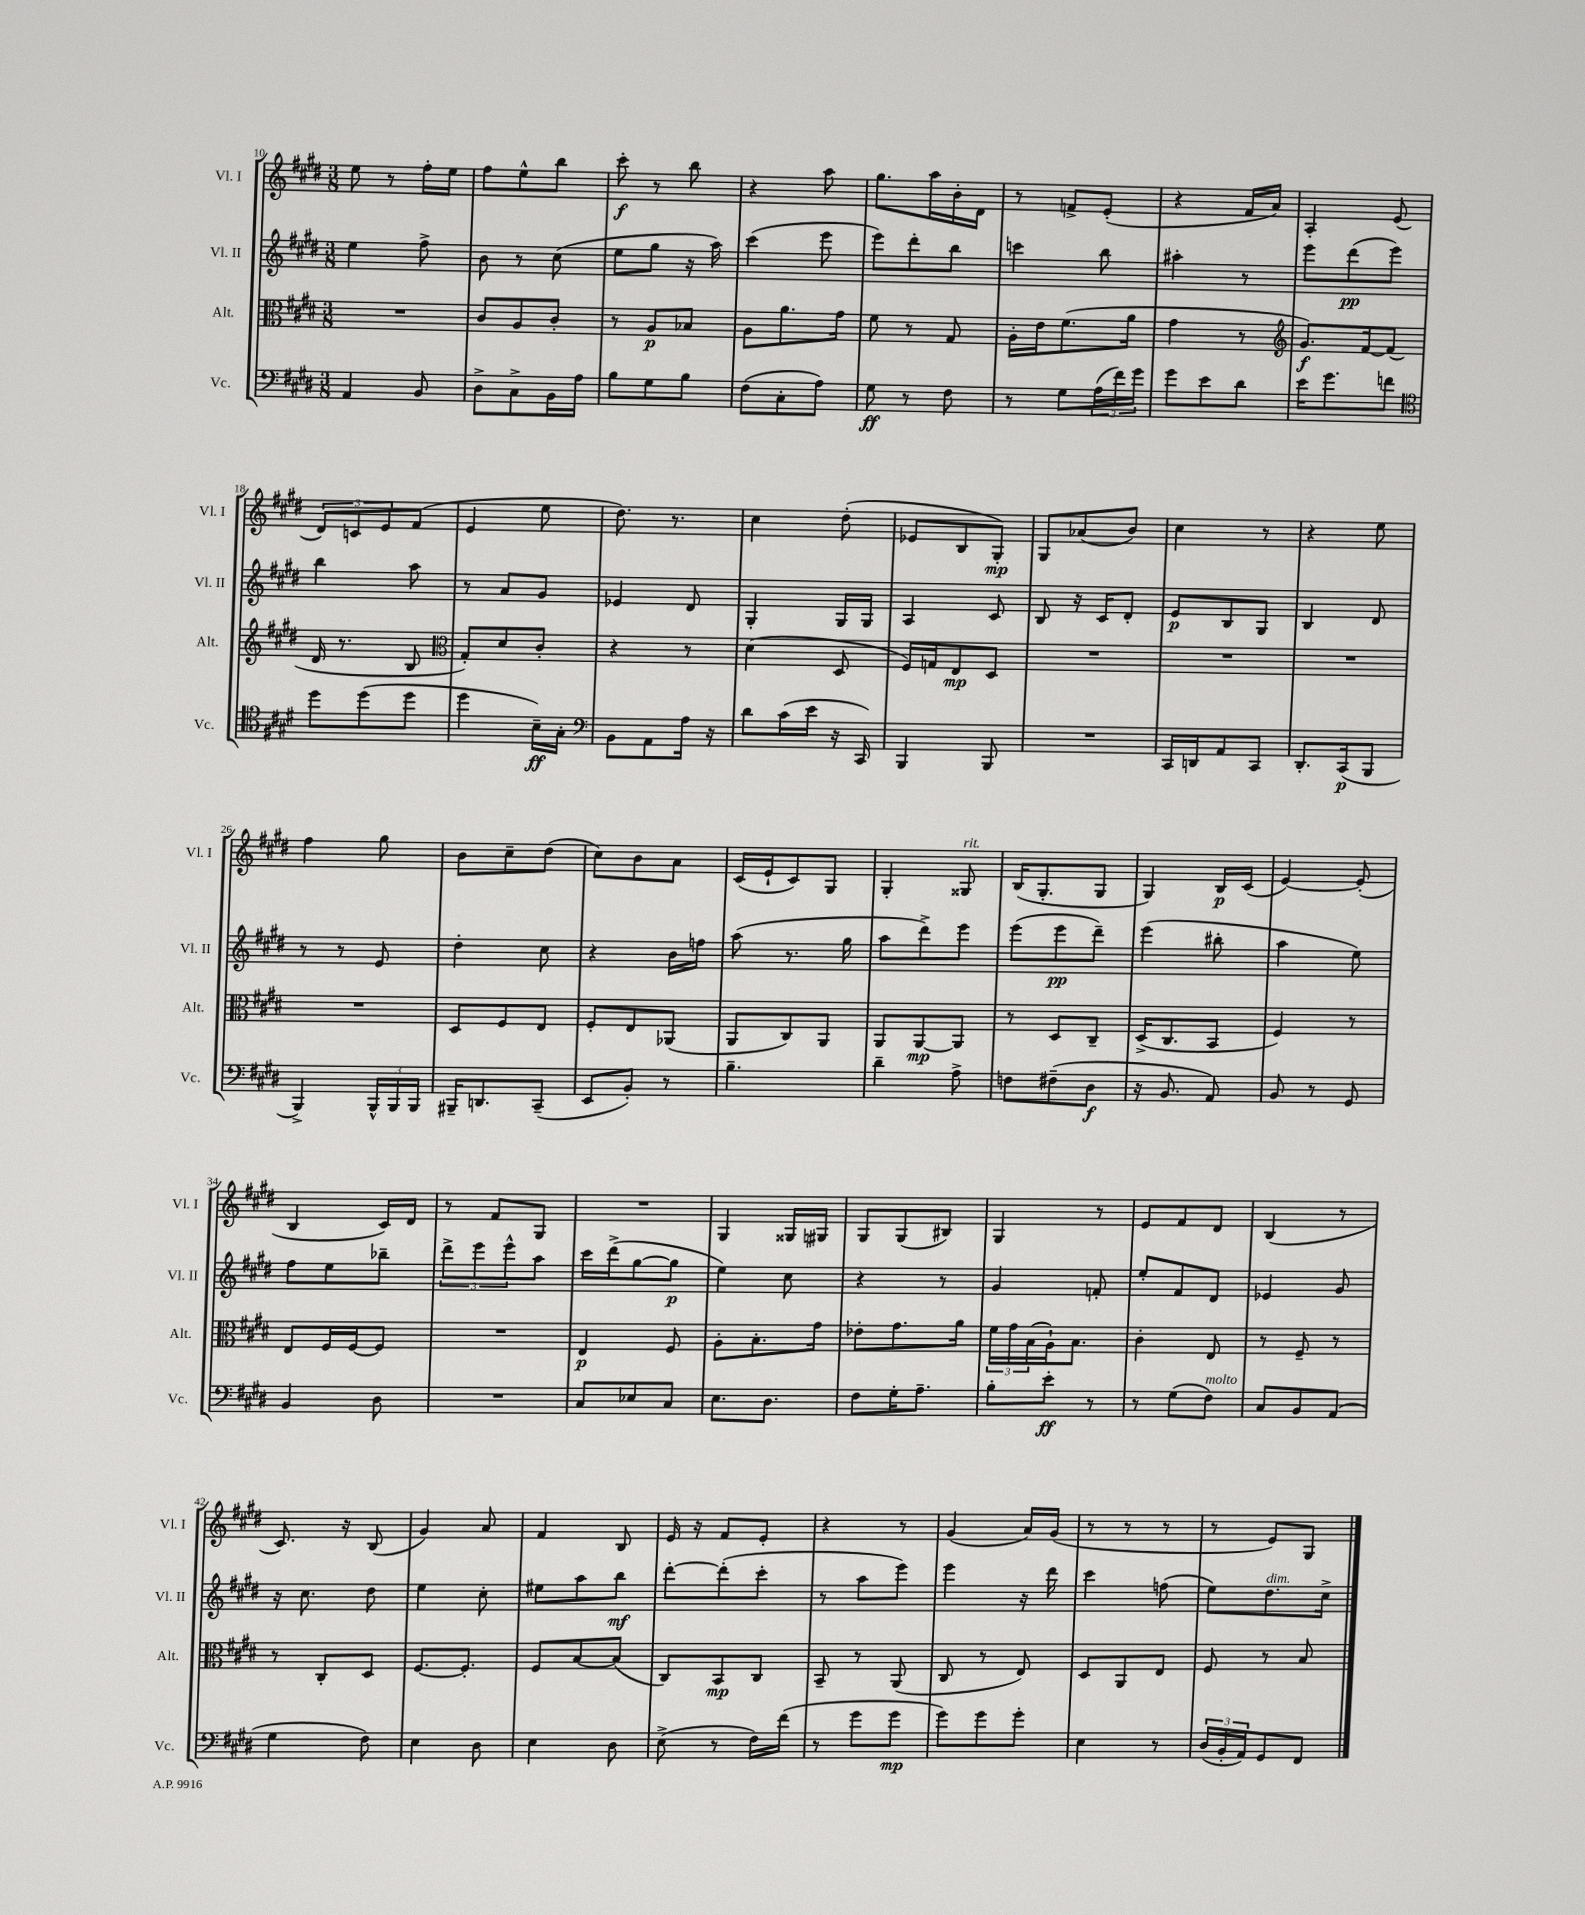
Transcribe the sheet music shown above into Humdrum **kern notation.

**kern	**kern	**kern	**kern
*staff4	*staff3	*staff2	*staff1
*clefF4	*clefC3	*clefG2	*clefG2
*k[f#c#g#d#]	*k[f#c#g#d#]	*k[f#c#g#d#]	*k[f#c#g#d#]
*M3/8	*M3/8	*M3/8	*M3/8
4AA/	4.r	4ee\	8ee\
.	.	.	8r
8BB/	.	8ff#^\	16ff#'\LL
.	.	.	16ee\JJ
=	=	=	=
8D#^\L	8c#/L	8b\	8ff#\L
8C#^\	8A/	8r	8ee^^\
16BB\L	8c#'/J	(8cc#\	8bb\J
16A\JJ	.	.	.
=	=	=	=
8B\L	8r	8ee\L	8ccc#'\
8G#\	8A/L	8gg#\J	8r
8B\J	8B-/J	16r	8bb\
.	.	16aa\)	.
=	=	=	=
(8F#\L	8A\L	(4ccc#\	4r
8C#'\	8.a\	.	.
8A\J)	.	8eee\	8aa\
.	16g#\Jk	.	.
=	=	=	=
8G#\	8f#\	8eee\L)	8.gg#\L
8r	8r	8ddd#'\	.
.	.	.	16aa\L
8F#\	8G#/	8bb\J	16b'\
.	.	.	16d#\JJ
=	=	=	=
8r	16A'\LL	4ccc\	8r
.	16e\J	.	.
8G#\L	(8.f#\	.	8f^/L
(24A\L	.	8bb\	(8e'/J
24f#\)	.	.	.
.	16a\Jk	.	.
24g#\JJ	.	.	.
=	=	=	=
8g#\L	4g#\	4aa#'\	4r
8e\	.	.	.
8d#\J	8r	8r	16f#/LL
.	.	.	16a/JJ)
=	=	=	=
*	*clefG2	*	*
16e\LK	8.g#/L)	8eee\L	4A'/
8.g#\	.	.	.
.	.	(8ddd#\	.
.	[16f#/k	.	.
8f\J	(8f#/]J	8eee\J)	(8e/
=	=	=	=
*clefC4	*	*	*
8dd#\L	16d#/	4bb\	12d#/L)
.	8.r	.	.
.	.	.	12c/
(8dd#\	.	.	.
.	.	.	12e/
8dd#\J	8B/	8aa\	(8f#/J
=	=	=	=
*	*clefC3	*	*
4dd#\	8G#'/L)	8r	4e/
.	8d#/	8a/L	.
16B~\LL)	8c#'/J	8g#/J	8ee\
16G#'\JJ	.	.	.
=	=	=	=
*clefF4	*	*	*
8BB\L	4r	4e-/	8.dd#\)
8AA\	.	.	.
.	.	.	8.r
16A\Jk	8r	8d#/	.
16r	.	.	.
=	=	=	=
8d#\L	(4d#\	4G#'/	4cc#\
(16c#\L	.	.	.
16e\JJ	.	.	.
16r	8D#/	16G#/LL	(8dd#'\
16CC#/)	.	16G#/JJ	.
=	=	=	=
4BBB/	16F#/LL)	4A/	8e-/L
.	16G/J	.	.
.	8E/	.	8B/
8BBB/	8D#/J	8c#/	8G#'/J)
=	=	=	=
4.r	4.r	8B/	8G#/L
.	.	16r	(8a-/
.	.	16c#/LK	.
.	.	8d#'/J	8b/J)
=	=	=	=
16CC#/LL	4.r	8e/L	4cc#\
16DD/J	.	.	.
8AA/	.	8B/	.
8CC#/J	.	8G#/J	8r
=	=	=	=
8.DD#'/L	4.r	4B/	4r
(16CC#/k	.	.	.
8BBB/J	.	8d#/	8ee\
=	=	=	=
4BBB^/)	4.r	8r	4ff#\
.	.	8r	.
24BBB^^/LL	.	8e/	8gg#\
24BBB/	.	.	.
24BBB/JJ	.	.	.
=	=	=	=
16BBB#~/LK	8D#/L	4dd#'\	8b\L
8.DD/	.	.	.
.	8F#/	.	8cc#~\
(8CC#~/J	8E/J	8cc#\	(8dd#\J
=	=	=	=
8EE/L	8F#'/L	4r	8cc#\L)
8BB'/J)	8E/	.	8b\
8r	(8AA-/J	16b\LL	8a\J
.	.	16ff\JJ	.
=	=	=	=
4.B~\	8AA/L	(8aa\	(16c#/LL
.	.	.	16e`/J
.	8C#/)	8.r	8c#/)
.	8AA/J	.	8G#/J
.	.	16gg#\	.
=	=	=	=
4d#~\	8AA/L	8aa\L	4G#'/
.	[8AA/	8ddd#^\)	.
8A^\	8AA/]J	8eee\J	8G##/
=	=	=	=
8F\L	8r	(8eee\L	(16B/LK
.	.	.	8.G#'/
(8F#~\	8D#/L	8eee\	.
8D#\J	8C#~/J	8ddd#~\J)	8G#/J
=	=	=	=
16r	(16D#^/LK	(4eee\	4G#/)
8.BB/	8.C#/	.	.
8AA/)	8BB/J	8bb#'\	16B/LL
.	.	.	(16c#/JJ
=	=	=	=
8BB/	4F#/)	4aa\	[4e/)
8r	.	.	.
8GG#/	8r	8ee\)	(8e'/]
=	=	=	=
4BB/	8E/L	8ff#\L	4B/
.	16F#/L	8ee\	.
.	[16F#/J	.	.
8D#\	8F#/]J	8bb-~\J	16c#/LL)
.	.	.	16d#/JJ
=	=	=	=
4.r	4.r	12ddd#^\L	8r
.	.	12eee\	.
.	.	.	8f#/L
.	.	12eee^^\	.
.	.	8aa\J	8G#/J
=	=	=	=
8C#/L	4E/	16ccc#\LL	4.r
.	.	(16ddd#^\J	.
8E-/	.	[8gg#\	.
8C#/J	8F#/	8gg#\]J	.
=	=	=	=
8.E\L	8A'\L	4ee\)	4G#/
.	8.B'\	.	.
8.D#\J	.	.	.
.	.	8cc#\	16G##/LL
.	16g#\Jk	.	16G#/JJ
=	=	=	=
8F#\L	8e-'\L	4r	8G#/L
16G#'\K	8.g#\	.	(8G#/
8.A~\J	.	.	.
.	.	8r	8B#/J)
.	16a\Jk	.	.
=	=	=	=
8B'\L	24f#\LL	4g#/	4G#/
.	24g#\	.	.
.	(24B\	.	.
8e'\J	16A`\J)	.	.
.	8.B\J	.	.
8r	.	8f'/	8r
=	=	=	=
8r	4c#'\	8ee'/L	8e/L
(8G#\L	.	8f#/	8f#/
8F#\J)	8E/	8d#/J	8d#/J
=	=	=	=
8C#/L	8r	4e-/	(4B/
8BB/	8F#~/	.	.
(8AA/J	8r	8g#/	8r
=	=	=	=
4G#\	8r	16r	8.c#/)
.	.	8.cc#\	.
.	8C#'/L	.	.
.	.	.	16r
8F#\)	8D#/J	8dd#\	(8B/
=	=	=	=
4E\	[8.F#/L	4ee\	4g#/)
.	8.F#'/]J	.	.
8D#\	.	8cc#'\	8a/
=	=	=	=
4E\	8F#/L	8ee#\L	4f#/
.	[8B/	8aa\	.
8D#\	(8B/]J	8bb\J	8B/
=	=	=	=
(8E^\	8C#/L)	[8ddd#'\L	16e/
.	.	.	16r
8r	8BB/	(8ddd#'\]	8f#/L
16F#\LL)	8C#/J	8ccc#'\J	8e'/J
(16f#\JJ	.	.	.
=	=	=	=
8r	8BB~/	8r	4r
8g#\L	8r	8aa\L	.
8g#\J	(8AA/	8eee\J)	8r
=	=	=	=
8g#\L)	8C#/	4eee\	(4g#/
8g#\	8r	.	.
8g#'\J	8E/)	16r	16a/LL)
.	.	16ddd#\	(16g#/JJ
=	=	=	=
4E\	8D#/L	4ccc#\	8r
.	8AA/	.	8r
8r	8E/J	(8ff\	8r
=	=	=	=
(24D#/LL	8F#/	8ee\L)	8r
24BB'/	.	.	.
24AA/J)	.	.	.
8GG#/	8r	8.dd#\	8e/L)
8FF#/J	8B/	.	8G#/J
.	.	16cc#^\Jk	.
==	==	==	==
*-	*-	*-	*-
